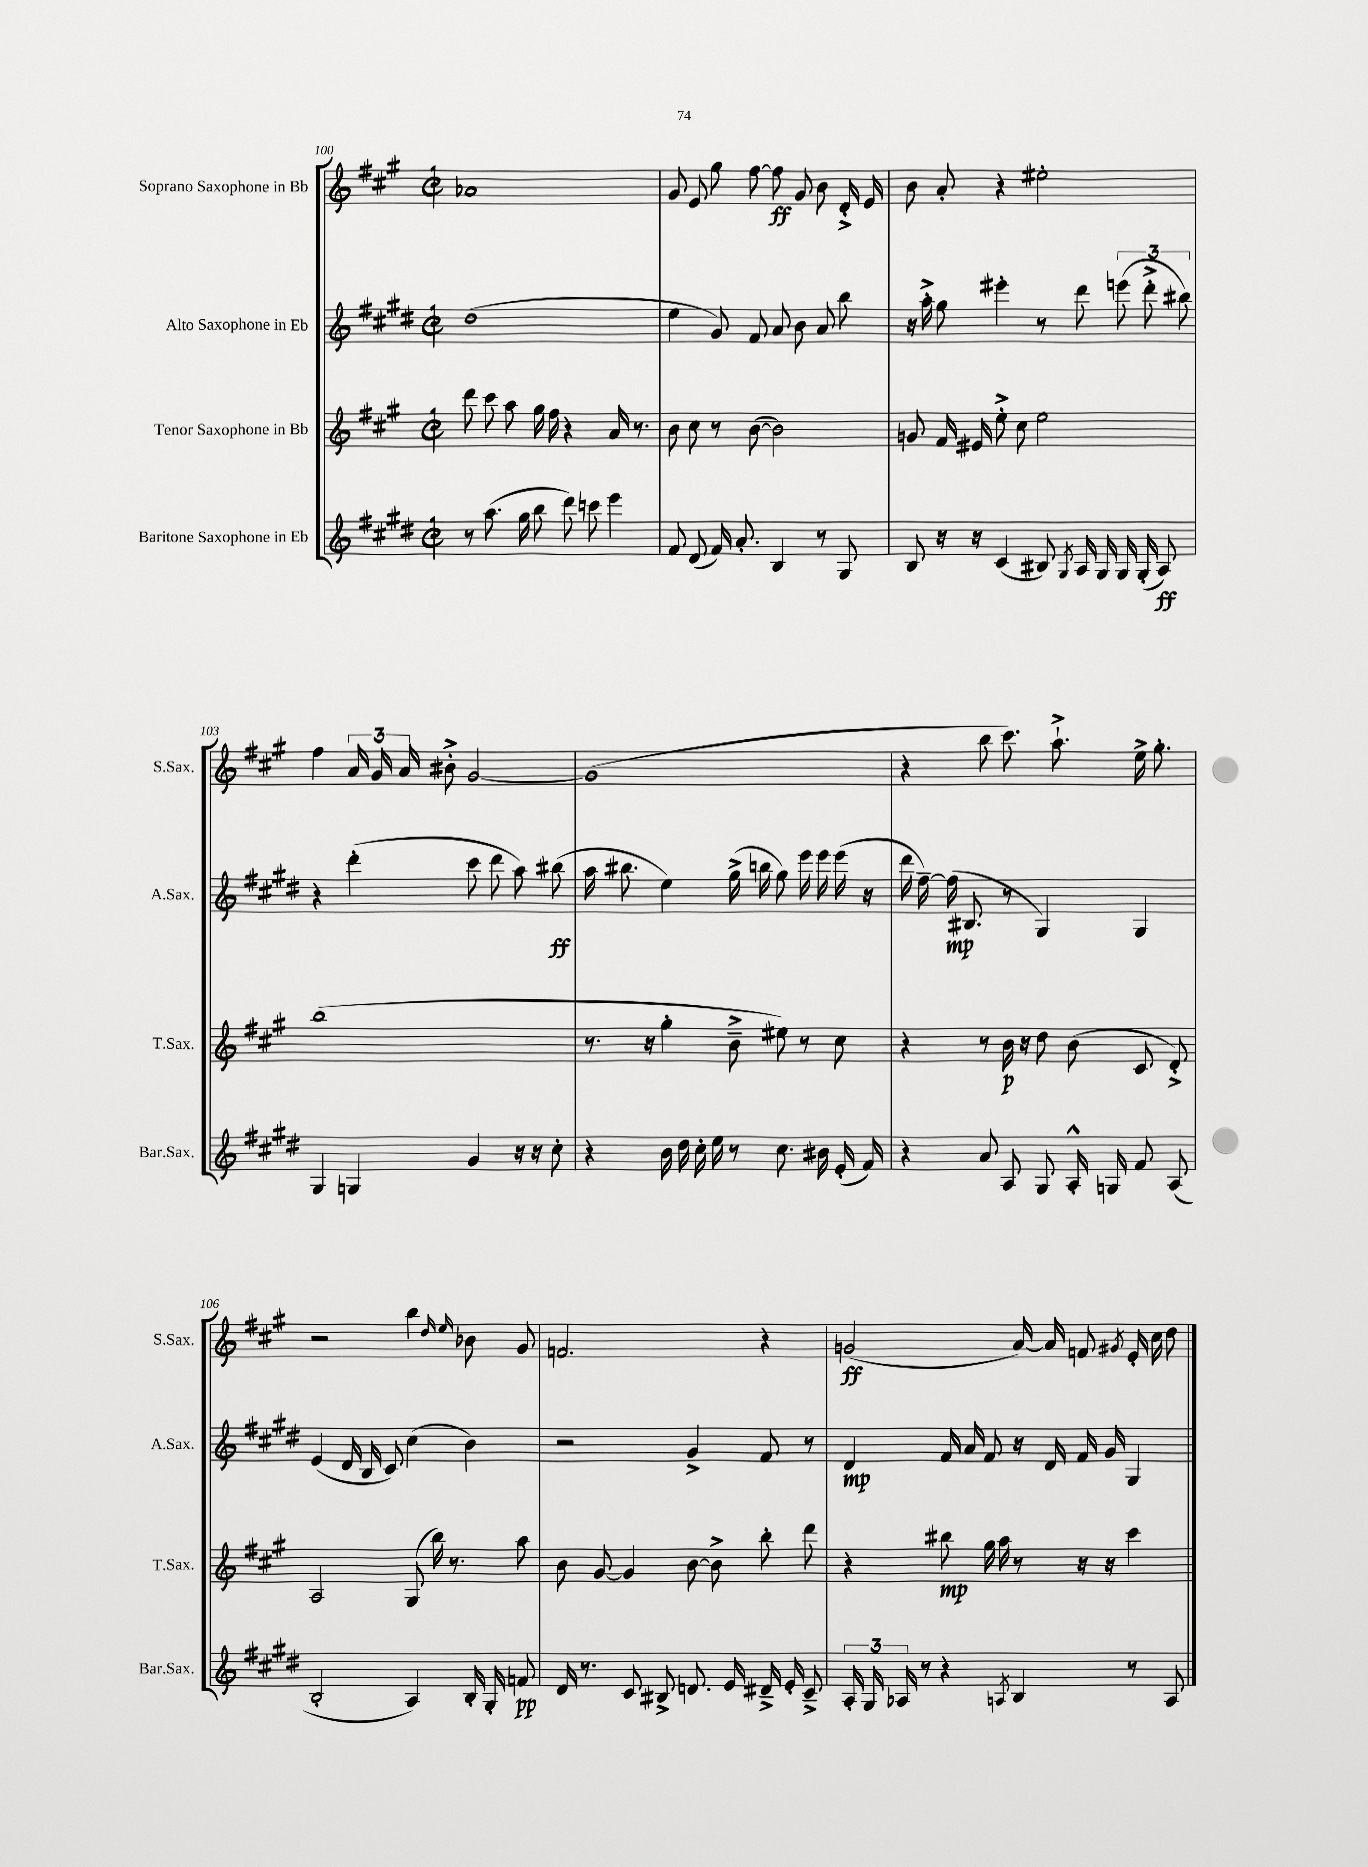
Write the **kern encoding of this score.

**kern	**dynam	**kern	**dynam	**kern	**dynam	**kern	**dynam
*part4	*part4	*part3	*part3	*part2	*part2	*part1	*part1
*staff4	*staff4	*staff3	*staff3	*staff2	*staff2	*staff1	*staff1
*I"Baritone Saxophone in Eb	*	*I"Tenor Saxophone in Bb	*	*I"Alto Saxophone in Eb	*	*I"Soprano Saxophone in Bb	*
*I'Bar.Sax.	*	*I'T.Sax.	*	*I'A.Sax.	*	*I'S.Sax.	*
*clefG2	*	*clefG2	*	*clefG2	*	*clefG2	*
*k[f#c#g#d#]	*	*k[f#c#g#]	*	*k[f#c#g#d#]	*	*k[f#c#g#]	*
*M2/2	*	*M2/2	*	*M2/2	*	*M2/2	*
*met(c|)	*	*met(c|)	*	*met(c|)	*	*met(c|)	*
=100	=100	=100	=100	=100	=100	=100	=100
8r	.	8ddd\	.	(1dd#	.	1a-X	.
(8.aa\	.	8ccc#\	.	.	.	.	.
.	.	8aa\	.	.	.	.	.
16gg#\	.	.	.	.	.	.	.
8bb\	.	16gg#\	.	.	.	.	.
.	.	16ff#\	.	.	.	.	.
8ddd#\)	.	4r	.	.	.	.	.
8cccn\	.	.	.	.	.	.	.
4eee\	.	16a/	.	.	.	.	.
.	.	8.r	.	.	.	.	.
=101	=101	=101	=101	=101	=101	=101	=101
8f#/	.	8b\	.	4ee\	.	8g#/	.
(8d#/	.	8cc#\	.	.	.	8e/	.
16f#/)	.	8r	.	8g#/)	.	8gg#\	.
8.a'/	.	.	.	.	.	.	.
.	.	([8b\	.	8f#/	.	[8ff#\	.
4B/	.	2b\])	.	8a/	.	8ff#\]	ff
.	.	.	.	8b\	.	8g#/	.
8r	.	.	.	8a/	.	8b\	.
8G#/	.	.	.	8bb\	.	16d'^/	.
.	.	.	.	.	.	16e/	.
=102	=102	=102	=102	=102	=102	=102	=102
8B/	.	8gn/	.	16r	.	8b\	.
.	.	.	.	16aa'^\	.	.	.
16r	.	16f#/	.	8gg#\	.	8a'/	.
16r	.	16e#X/	.	.	.	.	.
(4c#/	.	8ee'^\	.	4eee#X'\	.	4r	.
.	.	8cc#\	.	.	.	.	.
8B#X/)	.	2ee\	.	8r	.	2ee#X'\	.
8qG#/	.	.	.	.	.	.	.
16A/	.	.	.	8ddd#\	.	.	.
16G#/	.	.	.	.	.	.	.
16G#/	.	.	.	(12eeen\	.	.	.
(16G#'/	.	.	.	.	.	.	.
.	.	.	.	12ddd#'^\	.	.	.
8A/)	ff	.	.	.	.	.	.
.	.	.	.	12bb#X\)	.	.	.
!!LO:LB:g=z
=103	=103	=103	=103	=103	=103	=103	=103
4G#/	.	(1bb	.	4r	.	4ff#\	.
4Gn/	.	.	.	(4ddd#'\	.	24a/	.
.	.	.	.	.	.	24g#/	.
.	.	.	.	.	.	24a/	.
.	.	.	.	.	.	8b#X'^\	.
4g#/	.	.	.	8ccc#\	.	[2g#/	.
.	.	.	.	8ddd#\	.	.	.
16r	.	.	.	8aa\)	.	.	.
16r	.	.	.	.	.	.	.
8cc#'\	.	.	.	(8bb#X\	ff	.	.
=104	=104	=104	=104	=104	=104	=104	=104
4r	.	8.r	.	16aa\	.	(1g#]	.
.	.	.	.	8.bb#X\	.	.	.
.	.	16r	.	.	.	.	.
16b\	.	4gg#'\	.	4ee\)	.	.	.
16dd#\	.	.	.	.	.	.	.
16cc#'\	.	.	.	.	.	.	.
16ee\	.	.	.	.	.	.	.
8r	.	8b~^\	.	(16gg#^\	.	.	.
.	.	.	.	16bbn\	.	.	.
8.cc#\	.	8ee#X\)	.	8gg#\)	.	.	.
.	.	8r	.	16eee\	.	.	.
16b#X\	.	.	.	16eee\	.	.	.
(16e'/	.	8cc#\	.	(16eee\	.	.	.
16f#/)	.	.	.	16r	.	.	.
=105	=105	=105	=105	=105	=105	=105	=105
4r	.	4r	.	16ddd#\	.	4r	.
.	.	.	.	[16ff#~\)	.	.	.
.	.	.	.	(16ff#\]	mp	.	.
.	.	.	.	8.B#X/	.	.	.
8a/	.	8r	.	.	.	8bb\	.
8A/	.	16b\	p	8r	.	8.ccc#\)	.
.	.	16r	.	.	.	.	.
8G#/	.	8dd\	.	4G#/)	.	.	.
.	.	.	.	.	.	8.aa`^\	.
16A'^^/	.	(8b\	.	.	.	.	.
16Gn/	.	.	.	.	.	.	.
8f#/	.	8c#/	.	4G#/	.	16ee^\	.
.	.	.	.	.	.	8.gg#'\	.
(8A/	.	8d'^/)	.	.	.	.	.
!!LO:LB:g=z
=106	=106	=106	=106	=106	=106	=106	=106
2B'/	.	2A/	.	(4e/	.	2r	.
.	.	.	.	16d#/	.	.	.
.	.	.	.	16B/	.	.	.
.	.	.	.	8c#/)	.	.	.
4A/)	.	(8G#/	.	(4cc#\	.	4bb\	.
.	.	16bb\)	.	.	.	.	.
.	.	8.r	.	.	.	.	.
.	.	.	.	.	.	16qqdd/	.
.	.	.	.	.	.	16qqee/	.
16B'/	.	.	.	4b\)	.	8b-X\	.
16G#'/	.	.	.	.	.	.	.
8fn/	pp	8aa\	.	.	.	8g#/	.
=107	=107	=107	=107	=107	=107	=107	=107
16d#/	.	8b\	.	2r	.	2.fn/	.
8.r	.	.	.	.	.	.	.
.	.	[8g#/	.	.	.	.	.
8c#/	.	4g#/]	.	.	.	.	.
8B#X^/	.	.	.	.	.	.	.
8.dn/	.	[8b\	.	4g#^/	.	.	.
.	.	8b^\]	.	.	.	.	.
16e/	.	.	.	.	.	.	.
16d#X~^/	.	8bb'\	.	8f#/	.	4r	.
16e'/	.	.	.	.	.	.	.
8c#~^/	.	8ddd\	.	8r	.	.	.
=108	=108	=108	=108	=108	=108	=108	=108
24A'/	.	4r	.	4d#/	mp	(2gn/	ff
24G#/	.	.	.	.	.	.	.
24A-X/	.	.	.	.	.	.	.
8r	.	.	.	.	.	.	.
4r	.	8bb#X\	mp	16f#/	.	.	.
.	.	.	.	16a/	.	.	.
.	.	16gg#\	.	8f#/	.	.	.
.	.	16aa\	.	.	.	.	.
8qAn/	.	.	.	.	.	.	.
4B/	.	8r	.	16r	.	[16a/)	.
.	.	.	.	16d#/	.	16a/]	.
.	.	16r	.	16f#/	.	8fn/	.
.	.	16r	.	16g#/	.	.	.
.	.	.	.	.	.	8qg#X/	.
8r	.	4ccc#\	.	4G#/	.	16e'/	.
.	.	.	.	.	.	16cc#\	.
8A/	.	.	.	.	.	8dd\	.
==	==	==	==	==	==	==	==
*-	*-	*-	*-	*-	*-	*-	*-
